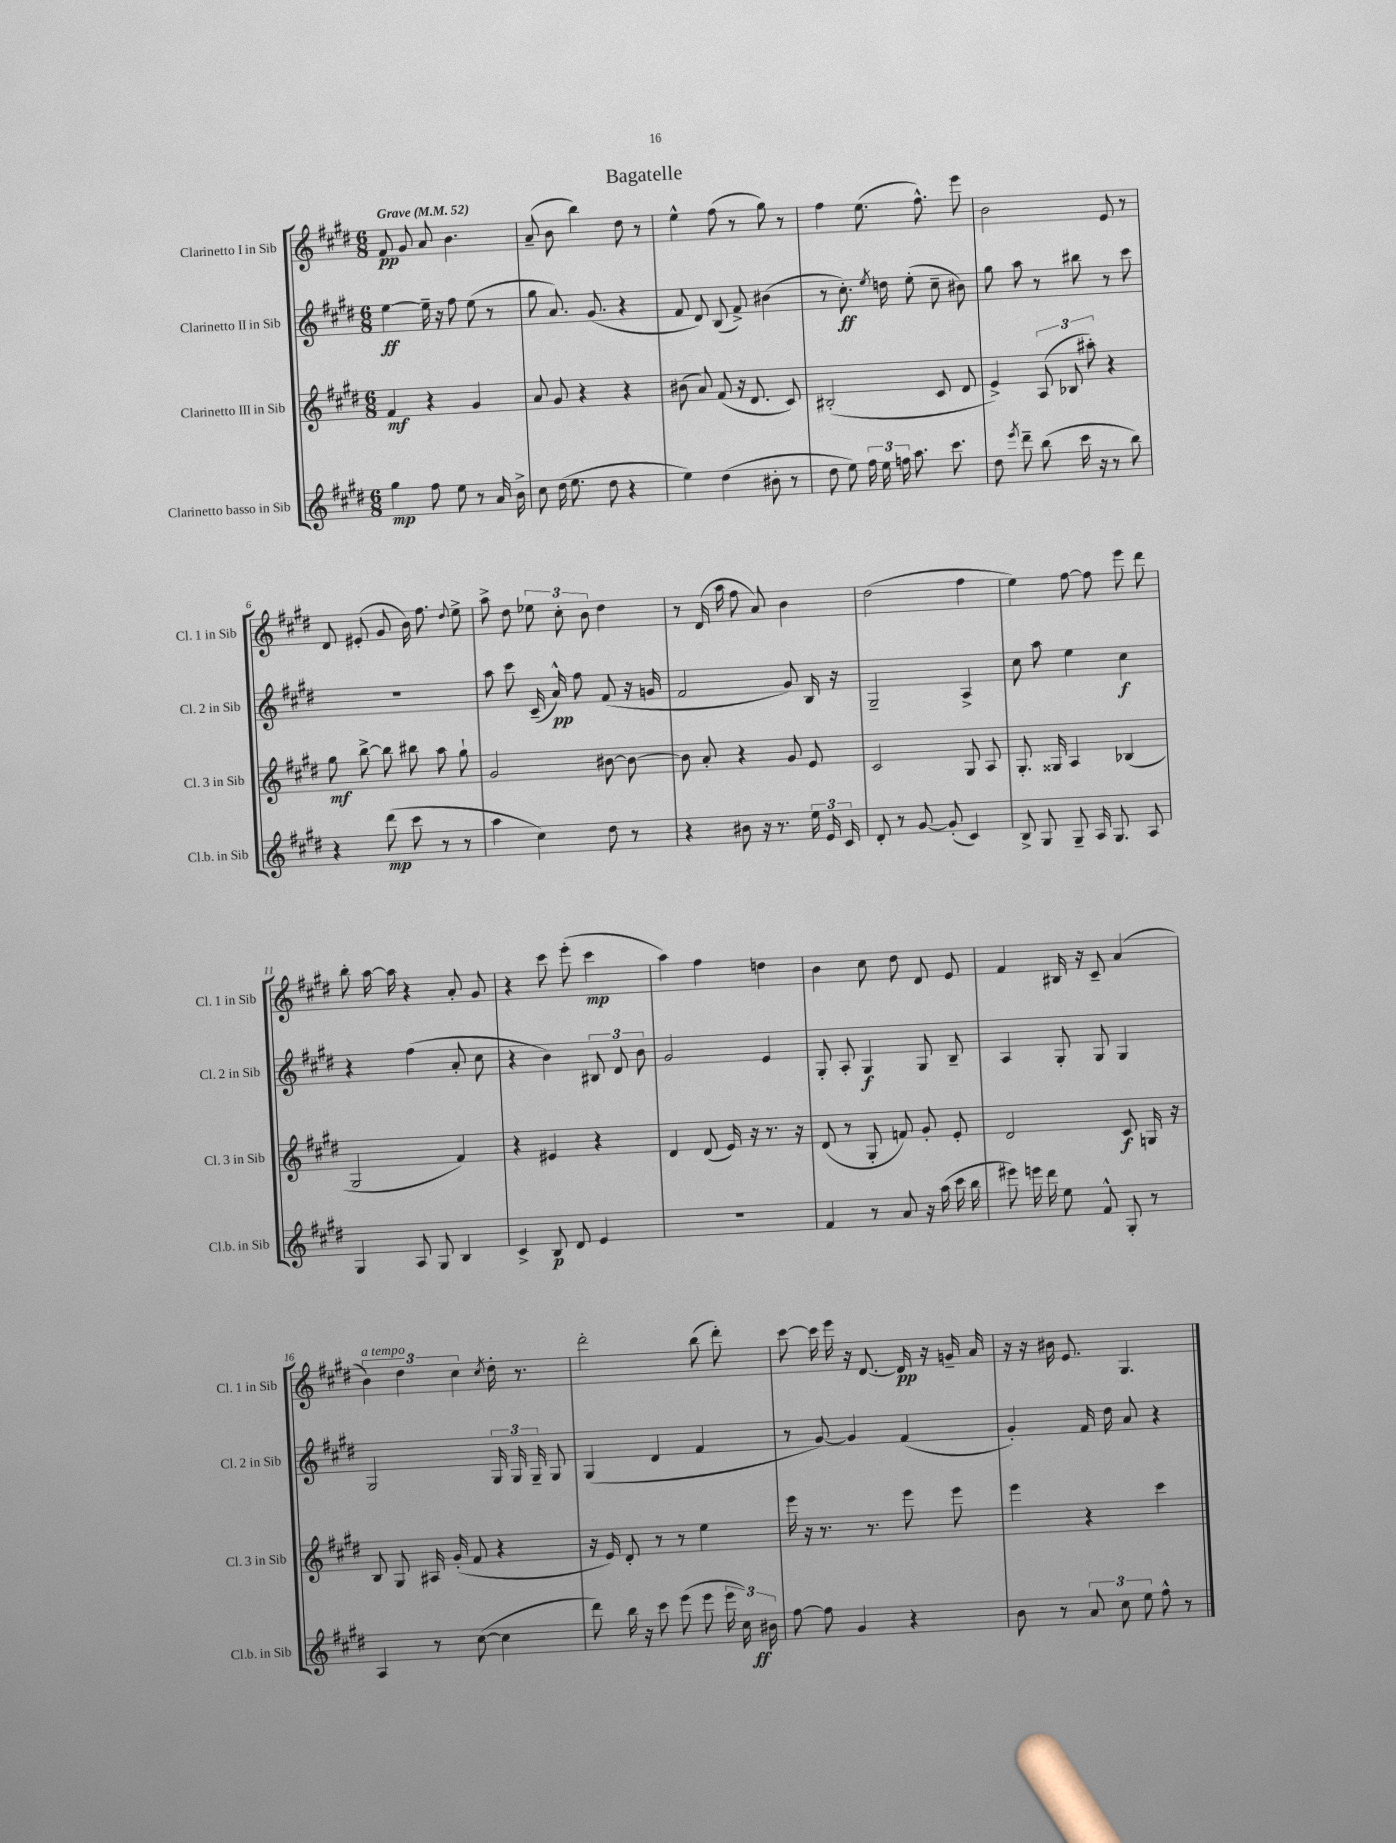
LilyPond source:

\header { title = "Bagatelle" }
<<
\new StaffGroup <<
\new Staff = "s0" \with { instrumentName = "Clarinetto I in Sib" shortInstrumentName = "Cl. 1 in Sib" } {
    \clef treble \key e \major \numericTimeSignature \time 6/8 \tempo "Grave" 4 = 52
    \autoBeamOff fis'8\pp gis'8 a'8 b'4. |
    a'8--( b'8 b''4) dis''8 r8 |
    e''4-^ fis''8( r8 gis''8) r8 |
    fis''4 e''8.( fis''8.-^) e'''8 |
    b'2 e'8 r8 |
    dis'8 eis'8-.( gis'8 b'16) fis''8. \appoggiatura { dis''8 } e''8-> |
    a''8-> dis''8 \tuplet 3/2 { ees''8 cis''8-. b'8 } dis''4 |
    r8 dis'16( a''16 fis''8 a'8) b'4 |
    dis''2( fis''4 |
    e''4) fis''8~ fis''8 e'''8 dis'''8 |
    b''8-. a''16~ a''16 r4 a'8-. gis'8 |
    r4 cis'''8 e'''8-.( cis'''4\mp |
    a''4) fis''4 d''4 |
    b'4 cis''8 dis''8 dis'8 e'8 |
    fis'4 bis16 r16 cis'8-- a'4( |
    \tuplet 3/2 { b'4^\markup { \italic "a tempo" }) dis''4 cis''4 } \acciaccatura { cis''8 } dis''16-. r8. |
    dis'''2-. b''8( dis'''8-.) |
    cis'''8~ cis'''16 e'''16 r16 dis'8.~ dis'16\pp r16 g'16-- a'16 |
    r16 r16 bis'16 e'8. gis4. \bar "|." |
}
\new Staff = "s1" \with { instrumentName = "Clarinetto II in Sib" shortInstrumentName = "Cl. 2 in Sib" } {
    \clef treble \key e \major \numericTimeSignature \time 6/8
    \autoBeamOff e''4~\ff e''16-- r16 fis''8 e''8( r8 |
    gis''8 a'8.) gis'8.( r4 |
    fis'8 dis'8) b8( fis'8->) bis'4( |
    r8 cis''8.-.\ff) \acciaccatura { e''8 } d''16 e''8-.( cis''8-- bis'8) |
    gis''8 a''8 r8 bis''8 r8 cis'''8 |
    R2. |
    a''8 cis'''8 cis'16--( a'16-^\pp) fis''8 fis'8( r16 g'16 |
    fis'2 gis'8) b16 r16 |
    gis2-- a4-> |
    cis''8 a''8 e''4 cis''4\f |
    r4 fis''4( a'8-. cis''8 |
    r4 b'4) \tuplet 3/2 { bis8 dis'8 b'8 } |
    gis'2 e'4 |
    gis8-. a8-. gis4\f gis8 b8-- |
    a4 gis8-. gis8 gis4 |
    gis2 \tuplet 3/2 { gis16 gis16 gis16-- } gis8 |
    gis4( dis'4 fis'4 |
    r8 gis'8~) gis'4 fis'4( |
    gis'4-.) fis'16 dis''16 a'8 r4 \bar "|." |
}
\new Staff = "s2" \with { instrumentName = "Clarinetto III in Sib" shortInstrumentName = "Cl. 3 in Sib" } {
    \clef treble \key e \major \numericTimeSignature \time 6/8
    \autoBeamOff fis'4\mf r4 gis'4 |
    a'8 gis'8 r4 r4 |
    bis'8( a'8) fis'8( r16 dis'8. cis'8) |
    bis2-.( cis'8 dis'8 |
    e'4->) \tuplet 3/2 { a8( bes8 ais''8-.) } r4 |
    gis''8\mf b''8~-> b''8 bis''8 a''8 gis''8-! |
    gis'2 bis'8~ bis'8~ |
    bis'8 a'8-. r4 gis'8 e'8 |
    cis'2 gis8 a8 |
    gis8.-. gisis16 a4 bes4( |
    gis2 fis'4) |
    r4 eis'4 r4 |
    dis'4 dis'8( e'16) r16 r8. r16 |
    dis'8( r8 gis8-. f'8) gis'8-. e'8-. |
    dis'2 cis'8\f g16 r16 |
    b8 gis8 ais16 gis'16-.( fis'8 r4 |
    r16 e'16) dis'8-. r8 r8 e''4 |
    e'''16 r16 r8. r8. e'''8 e'''8 |
    e'''4 r4 cis'''4 \bar "|." |
}
\new Staff = "s3" \with { instrumentName = "Clarinetto basso in Sib" shortInstrumentName = "Cl.b. in Sib" } {
    \clef treble \key e \major \numericTimeSignature \time 6/8
    \autoBeamOff gis''4\mp fis''8 e''8 r8 a'16 b'16-> |
    cis''8 dis''16( e''8. dis''8 r4 |
    e''4) dis''4( bis'8-. r8 |
    dis''8 e''8) \tuplet 3/2 { fis''16 e''16 f''16 } a''8. cis'''8. |
    dis''8 \acciaccatura { e'''8 } dis'''8-- b''8( cis'''16 r16 r8 b''8) |
    r4 dis'''8\mp( cis'''8 r8 r8 |
    a''4 cis''4) dis''8 r8 |
    r4 bis'8 r16 r8. \tuplet 3/2 { e''16 e'16 cis'16 } |
    dis'8-. r8 gis'8~ gis'8-.( cis'4) |
    b8-> gis8 gis8-- a16 gis8. a8 |
    gis4 a8 gis8 b4 |
    cis'4-> b8\p dis'8 e'4 |
    R2. |
    fis'4 r8 a'8 r16 a''16( cis'''16 b''16 |
    eis'''8) e'''16 dis'''16 e''8 fis'8-^ gis8-. r8 |
    a4 r8 cis''8~( cis''4 |
    dis'''8) b''16 r16 cis'''8 e'''8( e'''8 \tuplet 3/2 { e'''16 cis''16) bis'16\ff } |
    fis''8~ fis''8 gis'4 r4 |
    b'8 r8 \tuplet 3/2 { a'8 cis''8 e''8 } fis''8-^ r8 \bar "|." |
}
>>
>>
